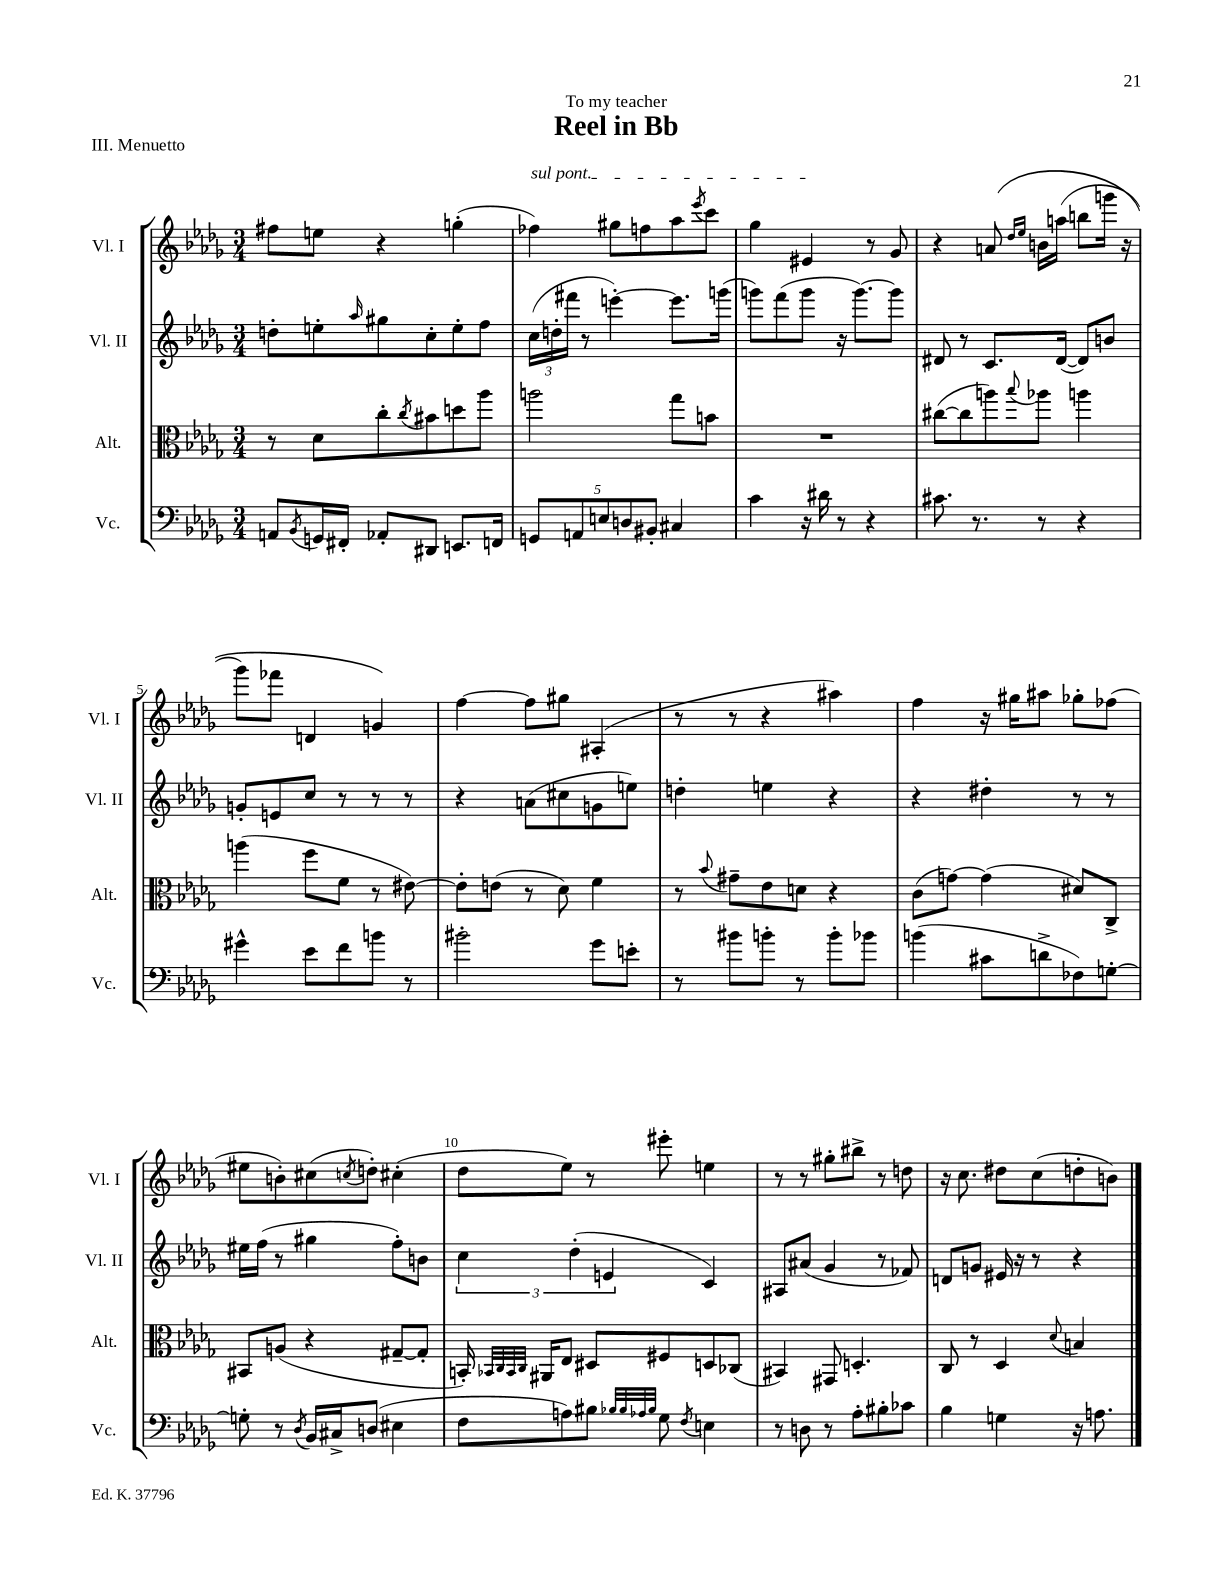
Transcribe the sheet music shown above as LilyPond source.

\header { title = "Reel in Bb" dedication = "To my teacher" piece = "III. Menuetto" }
<<
\new StaffGroup <<
\new Staff = "s0" \with { instrumentName = "Vl. I" shortInstrumentName = "Vl. I" } {
    \clef treble \key des \major \numericTimeSignature \time 3/4
    fis''8 e''8 r4 g''4-.( |
    \once \override TextSpanner.bound-details.left.text = \markup { \italic "sul pont." } fes''4\startTextSpan) gis''8 f''8 aes''8 \acciaccatura { ees'''8 } c'''8 |
    ges''4 eis'4\stopTextSpan r8 ges'8 |
    r4 a'8\( \grace { des''16 ees''16 } b'16 a''16( b''8 g'''16 r16 |
    ges'''8) fes'''8 d'4 g'4\) |
    f''4~ f''8 gis''8 ais4-.( |
    r8 r8 r4 ais''4) |
    f''4 r16 gis''16 ais''8 ges''8-. fes''8( |
    eis''8 b'8-.) cis''8( \acciaccatura { c''8 } d''8-.) cis''4-.( |
    des''8 ees''8) r8 eis'''8-. e''4 |
    r8 r8 gis''8-. bis''8-> r8 d''8 |
    r16 c''8. dis''8 c''8( d''8-. b'8) \bar "|." |
}
\new Staff = "s1" \with { instrumentName = "Vl. II" shortInstrumentName = "Vl. II" } {
    \clef treble \key des \major \numericTimeSignature \time 3/4
    d''8-. e''8-. \grace { aes''16 } gis''8 c''8-. e''8-. f''8 |
    \tuplet 3/2 { c''16( d''16-. fis'''16 } r8 e'''4~-.) e'''8. g'''16( |
    g'''8) f'''8( g'''8 r16 g'''8.~) g'''8 |
    dis'8 r8 c'8. dis'16~( dis'8) b'8 |
    g'8-. e'8 c''8 r8 r8 r8 |
    r4 a'8( cis''8 g'8 e''8) |
    d''4-. e''4 r4 |
    r4 dis''4-. r8 r8 |
    eis''16 f''16( r8 gis''4 f''8-.) b'8 |
    \tuplet 3/2 { c''4 des''4-.( e'4 } c'4) |
    ais8 ais'8( ges'4 r8 fes'8) |
    d'8 g'8 eis'16 r16 r8 r4 \bar "|." |
}
\new Staff = "s2" \with { instrumentName = "Alt." shortInstrumentName = "Alt." } {
    \clef alto \key des \major \numericTimeSignature \time 3/4
    r8 des'8 c''8-. \acciaccatura { c''8 } bis'8 d''8 aes''8 |
    a''2 ges''8 b'8 |
    R2. |
    cis''8~( cis''8 a''8) \appoggiatura { bes''8 } aes''8 a''4 |
    a''4( f''8 f'8 r8 eis'8~) |
    eis'8-. e'8( r8 des'8) f'4 |
    r8 \appoggiatura { bes'8 } gis'8-- ees'8 d'8 r4 |
    c'8( g'8~) g'4( dis'8) c8-> |
    bis,8 a8( r4 gis8~-- gis8-. |
    b,16-.) \grace { bes,32 c32 bes,32 c32 } ais,16 ees8 dis8 fis8 d8 ces8( |
    bis,4) gis,8 d4.-. |
    c8 r8 des4 \appoggiatura { des'8 } b4 \bar "|." |
}
\new Staff = "s3" \with { instrumentName = "Vc." shortInstrumentName = "Vc." } {
    \clef bass \key des \major \numericTimeSignature \time 3/4
    a,8 \acciaccatura { bes,8 } g,16 fis,16-. aes,8-. dis,8 e,8. f,16 |
    \tuplet 5/4 { g,8 a,8 e8 d8 bis,8-. } cis4 |
    c'4 r16 dis'16 r8 r4 |
    cis'8. r8. r8 r4 |
    gis'4-^ ees'8 f'8 b'8 r8 |
    bis'2-. ges'8 e'8-. |
    r8 bis'8 b'8-. r8 b'8-. bes'8 |
    b'4( cis'8 d'8-> fes8) g8~-. |
    g8-. r8 \acciaccatura { des8 } bes,16 cis16-> d8( eis4 |
    f8 a8) bis8 \grace { bes32 bes32 aes32 bes32 } ges8 \acciaccatura { f8 } e4 |
    r8 d8 r8 aes8-. bis8-. ces'8 |
    bes4 g4 r16 a8. \bar "|." |
}
>>
>>
\layout { \context { \Score \override BarNumber.break-visibility = ##(#f #t #t) barNumberVisibility = #(every-nth-bar-number-visible 5) } }
